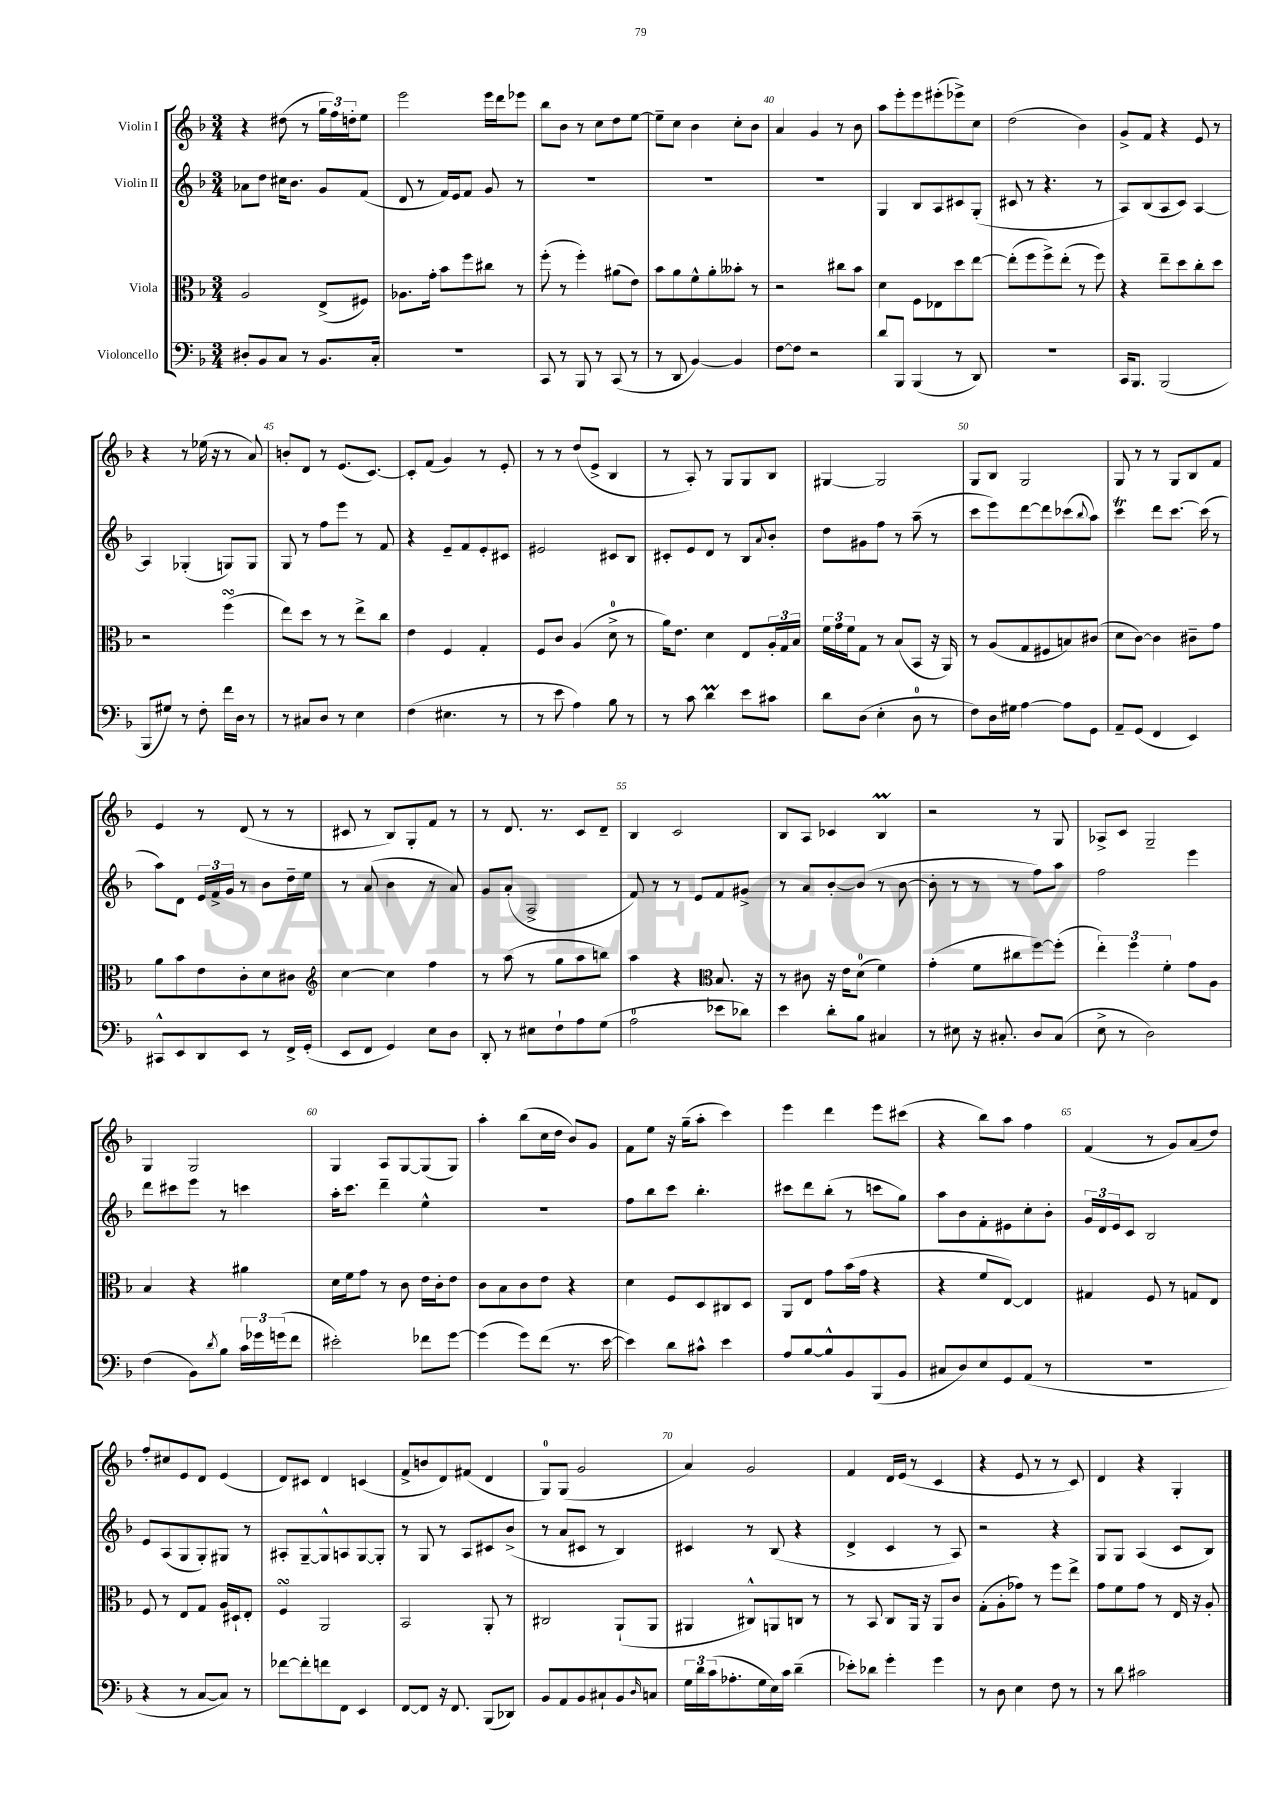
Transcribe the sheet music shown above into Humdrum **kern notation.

**kern	**kern	**kern	**kern
*staff4	*staff3	*staff2	*staff1
*clefF4	*clefC3	*clefG2	*clefG2
*k[b-]	*k[b-]	*k[b-]	*k[b-]
*M3/4	*M3/4	*M3/4	*M3/4
8D#'	2A	8a-	4r
8BB-	.	8dd	.
8C	.	16cc#	(8dd#
.	.	8.b-	.
8r	.	.	8r
8.BB-	(8E^	8g	24gg
.	.	.	24ff)
.	.	.	24dd'
.	8F#)	(8f	8ee
16C'	.	.	.
=	=	=	=
2.r	8.A-	8d	2eee
.	.	8r	.
.	16g'	.	.
.	8b-	16f)	.
.	.	16e	.
.	8ff	8f	.
.	8cc#	8g	16eee
.	.	.	16ddd
.	8r	8r	8eee-
=	=	=	=
8CC	(8ff'	2.r	8bb-
8r	8r	.	8b-
8BBB-	4ff')	.	8r
8r	.	.	8cc
(8CC	(8a#	.	8dd
8r	8e)	.	[8ee
=	=	=	=
8r	8b-	2.r	8ee~]
8DD	8a	.	8cc
[4BB-)	8f^^	.	4b-
.	8a'	.	.
4BB-]	8b--'	.	8cc'
.	8r	.	8b-
=	=	=	=
[8F	2r	2.r	4a
8F]	.	.	.
2r	.	.	4g
.	8cc#	.	8r
.	8b-	.	8b-
=	=	=	=
8d	4d	4G	8aa
8BBB-	.	.	8eee'
(4BBB-	8F	8B-	8eee
.	8E-	8A	(8eee#'
8r	8dd	8c#	8eee-^)
8DD)	[8ee	(8G'	8cc
=	=	=	=
2.r	(8ee']	8c#	(2dd
.	8ff	8r	.
.	8ff^)	4.r	.
.	(8ee'	.	.
.	8r	.	4b-)
.	8ff)	8r	.
=	=	=	=
16CC	4r	8A)	8g^
8.BBB-	.	.	.
.	.	(8B-	8f
(2BBB-	8ee~	8A	4r
.	8dd	8c)	.
.	8cc'	[4A	8e
.	8dd	.	8r
=	=	=	=
8BBB-	2r	4A]	4r
8G#)	.	.	.
8r	.	(4G-'	8r
8F'	.	.	(16ee-
.	.	.	16r
16f	(4ff	8G)	8r
16D	.	.	.
8r	.	8G	8a)
=	=	=	=
8r	8ee)	8G	8b'
8C#	8dd	8r	8d
8D	8r	8ff	8r
8r	8r	8eee	(8.e
4E	8ee^	8r	.
.	.	.	[8.c)
.	8cc	8f	.
=	=	=	=
(4F	4e	4r	8c']
.	.	.	(8f
4.E#	4F	8e~	4g)
.	.	8f	.
.	4G'	8e'	8r
8r	.	8c#	8e'
=	=	=	=
8r	8F	2e#	8r
8e	8c	.	8r
4A)	(4A	.	(8dd
.	.	.	8e^
8B-	8d^	8c#	4B-
8r	8r	8B-	.
=	=	=	=
8r	16a)	8c#'	8r
.	8.e	.	.
8c	.	8e	8A')
4d	4d	8d	8r
.	.	8r	8G
8e	8E	8B-	8G
.	.	8qqa	.
8c#	24A'	8b-'	8B-
.	24G	.	.
.	24B-	.	.
=	=	=	=
8d	24f	8dd	[4G#
.	24g	.	.
.	24f	.	.
(8D	8G	8g#	.
4E'	8r	8ff	2G#]
.	(8B-	8r	.
8D	8BB-	(8aa~	.
8r	16r	8r	.
.	16AA)	.	.
=	=	=	=
8F)	8r	8ccc	8G
16D	(8A	8eee)	8B-
16G#	.	.	.
[4A	8G	[8ddd	2G
.	8F#	8ddd]	.
8A]	8B)	(8ccc-	.
.	.	8qqbb-	.
8GG	(8c#	8aa)	.
=	=	=	=
8AA~	8d	4ccc	8G
(8GG	[8c)	.	8r
4FF	4c]	8ddd	8r
.	.	[8.ccc	8G
4EE)	8c#~	.	8B-
.	.	(16ccc]	.
.	8g	8r	8f
=	=	=	=
8CC#^^	8a	8aa)	4e
8EE	8b-	8d	.
8DD	8e	24e	8r
.	.	24f^	.
.	.	24g	.
8EE	8c'	8r	(8d
8r	8d	8b-	8r
16FF^	8c#	16dd~	8r
(16GG'	.	16ee	.
=	=	=	=
*	*clefG2	*	*
8EE	[4cc	8r	8c#
8FF	.	(8a	8r
4GG)	4cc]	4b-	8B-)
.	.	.	8G'
8E	4ff	8r	8f
8D	.	8a)	8r
=	=	=	=
8DD'	8r	8g	8r
8r	(8aa	(8a'	8.d
8E#	8r	2A^	.
.	.	.	8.r
8F`	8gg	.	.
8A	8aa	.	8c
(8G	8bb)	.	8d~
=	=	=	=
2A	4aa	8f)	4B-
.	.	8r	.
.	4r	8r	2c
.	.	8e	.
*	*clefC3	*	*
8e-	8.B-	8f	.
8d-)	.	8g#^	.
.	16r	.	.
=	=	=	=
4e	8r	8r	8B-
.	8c#	8a	8A
8d'	16r	[8b-'	4c-
.	16e	.	.
8B-	(8d	(8b-]	.
4C#	4f)	8r	4B-
.	.	[8b-	.
=	=	=	=
8r	(4g'	8b-']	2r
8E#	.	8r	.
16r	8f	8r	.
8.C#'	.	.	.
.	8cc#	8r	.
8D	[8ff)	8ff)	8r
(8C#	(8ff']	8aa	8G
=	=	=	=
8E^	6ee')	2ff	8A-^
8r	.	.	8c
.	6ff	.	.
2D)	.	.	2G~
.	6f'	.	.
.	8g	4eee	.
.	8A	.	.
=	=	=	=
(4F	4B-	8ddd	4G
.	.	8ccc#	.
8BB-)	4r	8eee	2G
8qd	.	.	.
8B-	.	8r	.
24c	4a#	4ccc	.
24g-	.	.	.
(24g	.	.	.
8f	.	.	.
=	=	=	=
2e#')	16d	16aa'	4G
.	16f	8.ccc	.
.	8g	.	.
.	8r	4ddd~	8A
.	8c	.	[8G
8f-	16e	4ee^^	(8G]
.	16c'	.	.
[8g	8e	.	8G)
=	=	=	=
(4g]	8c	2.r	4aa'
.	8B-	.	.
8g)	8c	.	(8bb-
(8f	8e	.	16cc
.	.	.	16dd
8.r	4r	.	8b-)
.	.	.	8g
[16e	.	.	.
=	=	=	=
4e])	4d	8ff	8f
.	.	8bb-	8ee
8d	8F	8ccc	16r
.	.	.	(16gg~
8c#^^	8D	4.bb-'	8aa'
4e	8C#	.	4ccc)
.	8D	.	.
=	=	=	=
8A	8AA	8ccc#	4eee
[8B-	8E	8ddd	.
8B-^^]	8g	(8bb-'	4ddd
8BB-	(16b-	8r	.
.	16g	.	.
(8BBB-	4r	8ccc	8eee
8BB-	.	8gg)	(8ccc#
=	=	=	=
8C#	4r	8aa	4r
8D)	.	8b-	.
8E	8f	8f'	8bb-)
8GG	[8E)	8e#	8aa
(8AA	4E]	8cc'	4ff
8r	.	8b-'	.
=	=	=	=
2.r	4G#	24g	(4f
.	.	24d	.
.	.	24e	.
.	.	8c	.
.	8F	2B-	8r
.	8r	.	8g)
.	8G	.	(8a
.	8E	.	8dd)
=	=	=	=
4r	8F	8e	8ff'
.	8r	(8A	8cc#
8r	8E	8G	8e
[8C	8G	8G')	8d
8C])	16A	8G#	(4e
.	16D#`	.	.
8r	8E'	8r	.
=	=	=	=
[8f-	4F	8A#'	8d)
8f-']	.	[8G~	8c#
8f	2AA	8G^^]	4d
8FF	.	8A	.
4EE	.	[8G	(4c
.	.	8G']	.
=	=	=	=
[8FF	2BB-	8r	8f^
8FF]	.	8G	8b
16r	.	8r	8d)
8.FF	.	.	.
.	.	8A	(8f#
(8BBB-	8AA'	8c#	4d
8DD-)	8r	(8b-^	.
=	=	=	=
8BB-	2C#	8r	8G)
8AA	.	8a	(8G
8BB-	.	8c#	2g
8C#`	.	8r	.
8BB-	(8AA`	4B-)	.
16qqD	.	.	.
8C	8AA	.	.
=	=	=	=
24G	4AA#	4c#	4a)
24d	.	.	.
(24c	.	.	.
8.A-'	.	.	.
.	8C#^^)	8r	2g
16G	.	.	.
16E)	8AA	(8B-	.
16c	.	.	.
(4d~	8C	4r	.
.	8r	.	.
=	=	=	=
8e-')	8r	4d^	4f
8d-	8BB-	.	.
4g'	8C	4c	16d
.	.	.	(16e
.	16AA	.	8r
.	16r	.	.
4g	8AA	8r	4c
.	8c	8A)	.
=	=	=	=
8r	(8G'	2r	4r
8D	8A'	.	.
4E	8g-)	.	8e
.	8r	.	8r
8F	8ff	4r	8r
8r	8ee^	.	8c)
=	=	=	=
8r	8g	8G	4d
8d	8f	8G	.
2c#	8g	(4A	4r
.	8r	.	.
.	16E	8c	4G'
.	16r	.	.
.	8A'	8B-)	.
==	==	==	==
*-	*-	*-	*-
